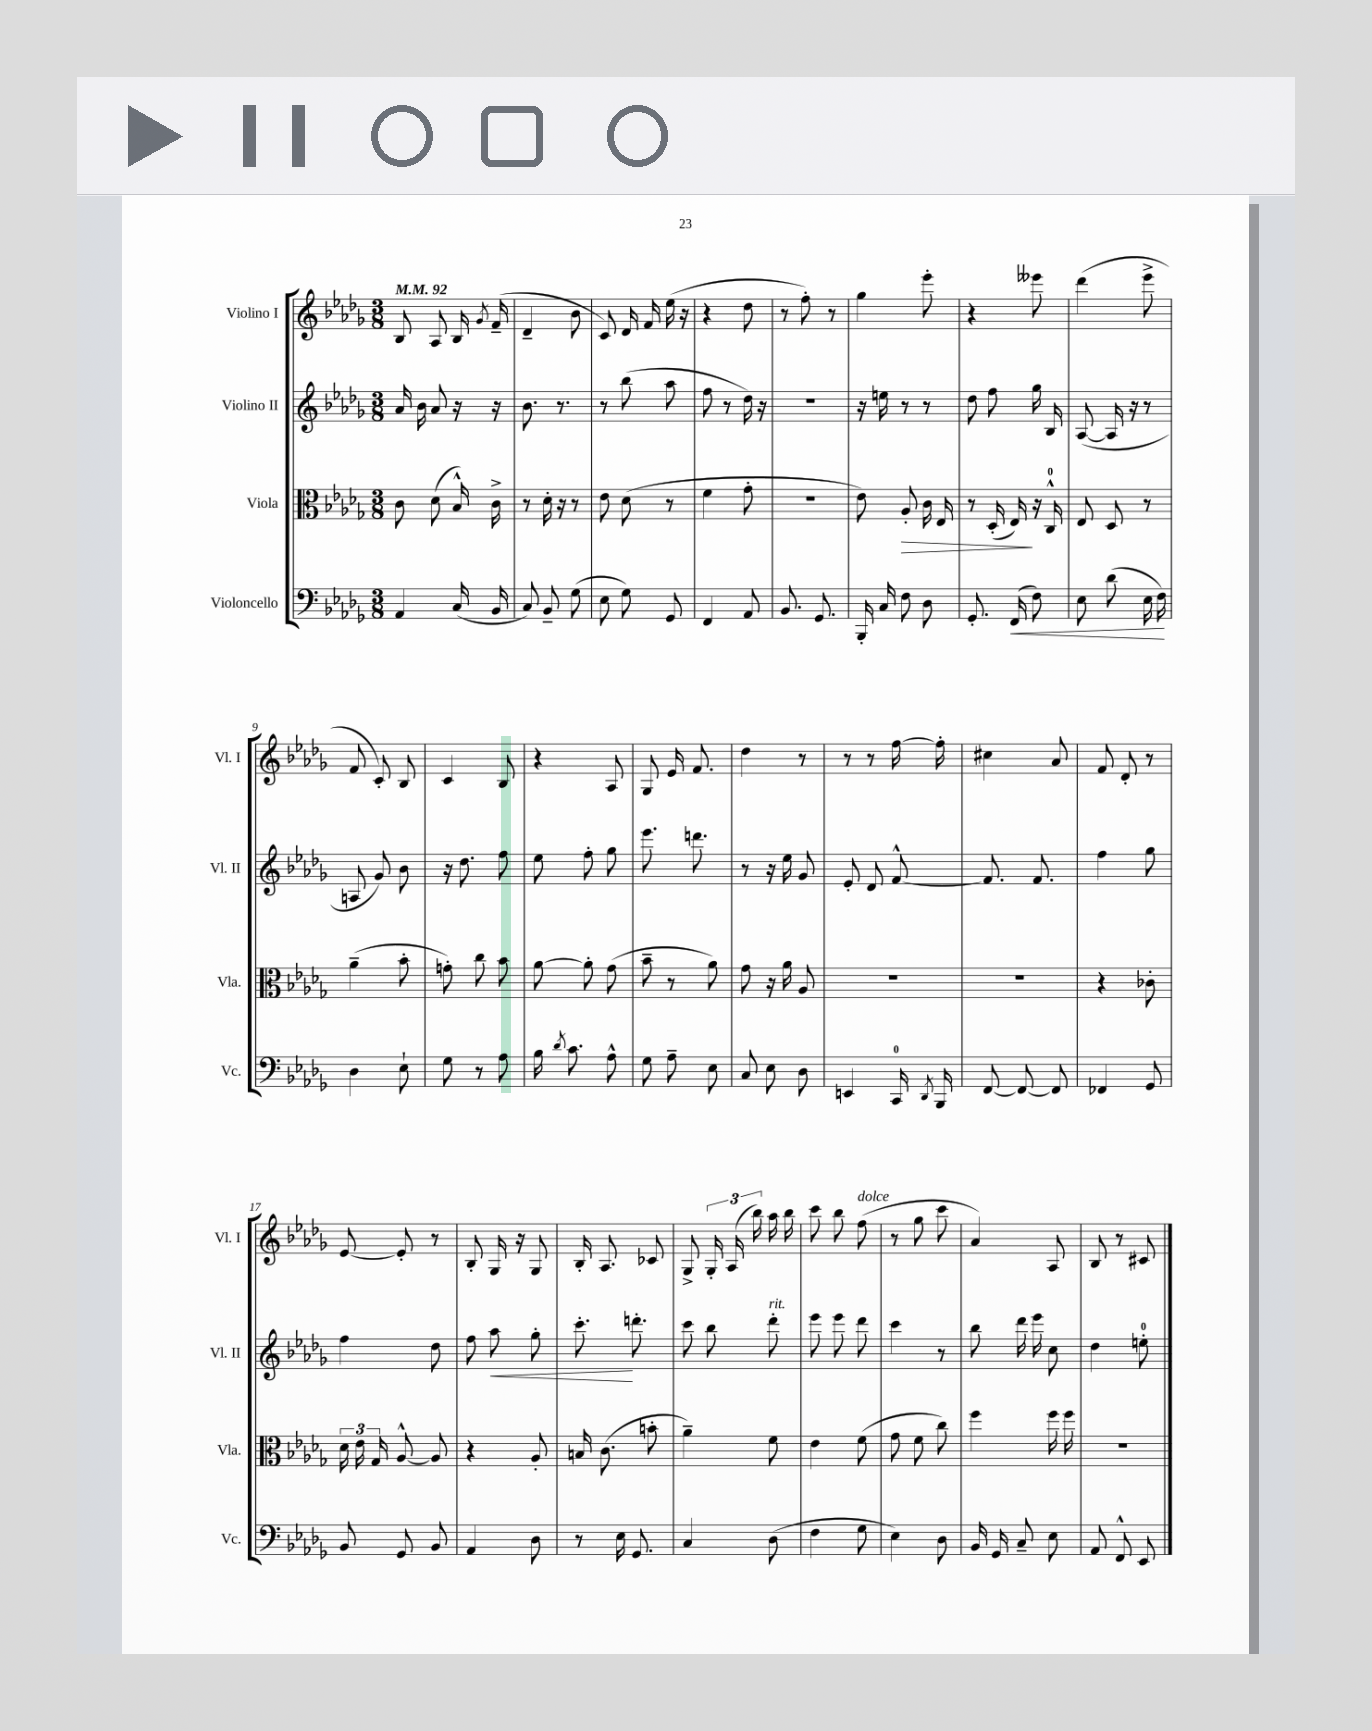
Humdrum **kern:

**kern	**kern	**kern	**kern
*staff4	*staff3	*staff2	*staff1
*clefF4	*clefC3	*clefG2	*clefG2
*k[b-e-a-d-g-]	*k[b-e-a-d-g-]	*k[b-e-a-d-g-]	*k[b-e-a-d-g-]
*M3/8	*M3/8	*M3/8	*M3/8
*MM92	*MM92	*MM92	*MM92
4AA-/	8c\	16a-/	8B-/
.	.	16b-\	.
.	(8d-\	8a-/	8A-/
(16C/	16B-^^/)	16r	16B-/
.	.	.	8qg-/
16BB-/	16c^\	16r	(16f~/
=	=	=	=
8C/)	8r	8.b-\	4d-~/
8BB-~/	16d-'\	.	.
.	16r	8.r	.
(8G-\	8r	.	8b-\
=	=	=	=
8E-\	8e-\	8r	8c/)
8G-\)	(8d-\	(8bb-\	16d-/
.	.	.	16f/
8GG-/	8r	8aa-\	(16ee-\
.	.	.	16r
=	=	=	=
4FF/	4f\	8ff\	4r
.	.	8r	.
8AA-/	8g-'\	16dd-\)	8dd-\
.	.	16r	.
=	=	=	=
8.BB-/	4.r	4.r	8r
.	.	.	8ff'\)
8.GG-/	.	.	.
.	.	.	8r
=	=	=	=
16BBB-'/	8e-\)	16r	4gg-\
16C/	.	16ee\	.
8F\	8A-'/	8r	.
8D-\	16c\	8r	8eee-'\
.	16E-/	.	.
=	=	=	=
8.GG-'/	8r	8dd-\	4r
.	(16D-'/	8ff\	.
(16FF/	16E-/)	.	.
8F\)	16r	16gg-\	8eee--\
.	16C^^/	16B-/	.
=	=	=	=
8E-\	8E-/	([8A-/	(4ddd-\
(8d-\	8D-/	16A-/]	.
.	.	16r	.
16E-\	8r	8r	8eee-^\
16F\)	.	.	.
=	=	=	=
4D-\	(4a-~\	8A/	8f/
.	.	8g-/)	8c'/)
8E-`\	8b-'\	8b-\	8B-/
=	=	=	=
8G-\	8g'\)	16r	4c/
.	.	8.dd-\	.
8r	8cc\	.	.
8A-\	8b-\	8ff\	8B-/
=	=	=	=
16B-\	[8a-\	8ee-\	4r
8qd-/	.	.	.
8.c\	.	.	.
.	8a-'\]	8ff'\	.
8A-^^\	(8g-\	8gg-\	8A-/
=	=	=	=
8G-\	8b-~\	8.eee-\	8G-/
8A-~\	8r	.	16e-/
.	.	8.ddd\	8.f/
8E-\	8a-\)	.	.
=	=	=	=
8C/	8g-\	8r	4dd-\
8E-\	16r	16r	.
.	16a-\	16ee-\	.
8D-\	8A-/	8g-/	8r
=	=	=	=
4EE/	4.r	8e-'/	8r
.	.	8d-/	8r
16CC/	.	[8f^^/	[16ff\
8qDD-/	.	.	.
16BBB-/	.	.	16ff'\]
=	=	=	=
[8FF/	4.r	8.f/]	4cc#\
8FF/_	.	.	.
.	.	8.f/	.
8FF/]	.	.	8a-/
=	=	=	=
4FF-/	4r	4ff\	8f/
.	.	.	8d-'/
8GG-/	8c-'\	8gg-\	8r
=	=	=	=
8BB-/	24d-\	4ff\	[8e-/
.	24e-\	.	.
.	24G-/	.	.
8GG-/	[8A-^^/	.	8e-'/]
8BB-/	8A-/]	8dd-\	8r
=	=	=	=
4AA-/	4r	8ff\	8B-'/
.	.	8aa-\	16G-/
.	.	.	16r
8D-\	8A-'/	8gg-'\	8G-/
=	=	=	=
8r	16B/	8.ccc'\	16B-'/
.	(8.c\	.	8.A-/
16E-\	.	.	.
8.GG-/	.	8.ddd'\	.
.	8b'\	.	8c-/
=	=	=	=
4C/	4a-~\)	8ccc\	8G-^/
.	.	8bb-\	24G-'/
.	.	.	(24A-/
.	.	.	24bb-\)
(8D-\	8f\	8ddd-'\	16aa-\
.	.	.	16bb-\
=	=	=	=
4F\	4e-\	8eee-\	8ccc\
.	.	8eee-\	8bb-\
8G-\	(8f\	8ddd-\	(8ff\
=	=	=	=
4E-\)	8g-\	4ccc\	8r
.	8f\	.	8gg-\
8D-\	8cc\)	8r	8ccc\
=	=	=	=
16BB-/	4ff\	8bb-\	4a-/)
16GG-/	.	.	.
8C~/	.	16ddd-\	.
.	.	16eee-\	.
8E-\	16ff\	8cc\	8A-/
.	16ff\	.	.
=	=	=	=
8AA-/	4.r	4dd-\	8B-/
8FF^^/	.	.	8r
8EE-/	.	8ee'\	8c#/
==	==	==	==
*-	*-	*-	*-
